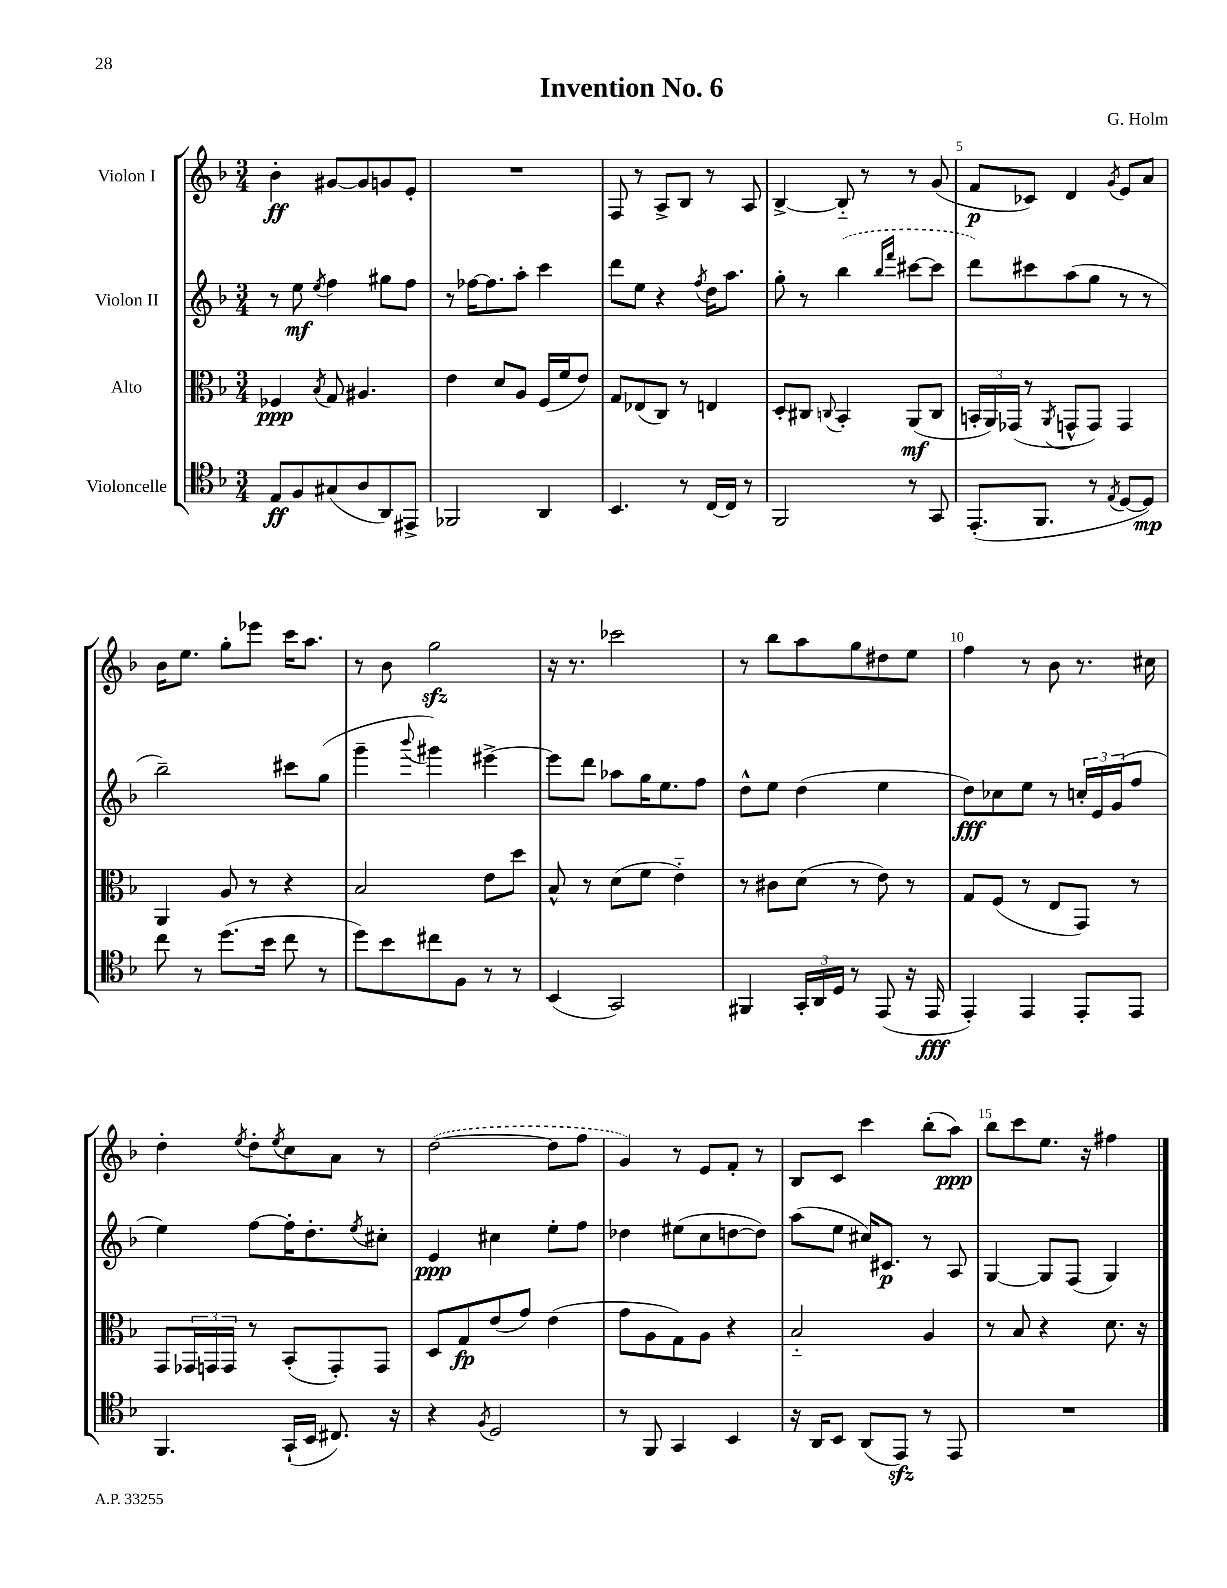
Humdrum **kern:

**kern	**dynam	**kern	**dynam	**kern	**dynam	**kern	**dynam
*part4	*part4	*part3	*part3	*part2	*part2	*part1	*part1
*staff4	*staff4	*staff3	*staff3	*staff2	*staff2	*staff1	*staff1
*I"Violoncelle	*	*I"Alto	*	*I"Violon II	*	*I"Violon I	*
*clefC4	*	*clefC3	*	*clefG2	*	*clefG2	*
*k[b-]	*	*k[b-]	*	*k[b-]	*	*k[b-]	*
*M3/4	*	*M3/4	*	*M3/4	*	*M3/4	*
=1	=1	=1	=1	=1	=1	=1	=1
8E/L	ff	4F-X/	ppp	8r	.	4b-'\	ff
8F/	.	.	.	8ee\	mf	.	.
.	.	8qB-/	.	8qee/	.	.	.
(8G#X/	.	8G/	.	4ff\	.	[8g#X/L	.
8A/	.	4.A#X/	.	.	.	8g#/]	.
8AA/)	.	.	.	8gg#X\L	.	8gn/	.
8EE#X^/J	.	.	.	8ff\J	.	8e'/J	.
=2	=2	=2	=2	=2	=2	=2	=2
2FF-X/	.	4e\	.	8r	.	2.r	.
.	.	.	.	[16ff-X\KL	.	.	.
.	.	.	.	8.ff-\]	.	.	.
.	.	8d/L	.	.	.	.	.
.	.	8A/J	.	8aa'\J	.	.	.
4AA/	.	(16F/LL	.	4ccc\	.	.	.
.	.	16f/J	.	.	.	.	.
.	.	8e/J)	.	.	.	.	.
=3	=3	=3	=3	=3	=3	=3	=3
4.BB-/	.	8G/L	.	8ddd\L	.	8F/	.
.	.	(8E-X/	.	8ee\J	.	8r	.
.	.	8C/J)	.	4r	.	8A^/L	.
8r	.	8r	.	.	.	8B-/J	.
.	.	.	.	8qff/	.	.	.
[16C/LL	.	4En/	.	16dd\KL	.	8r	.
16C/JJ]	.	.	.	8.aa\J	.	.	.
8r	.	.	.	.	.	8A/	.
=4	=4	=4	=4	=4	=4	=4	=4
2FF/	.	8D'/L	.	8gg'\	.	[4B-^/	.
.	.	8C#X/J	.	8r	.	.	.
.	.	8qqCn/	.	.	.	.	.
.	.	4BB-'/	.	(4bb-\	.	8B-/]	.
.	.	.	.	.	.	8r	.
.	.	.	.	16qqbb-/LL	.	.	.
.	.	.	.	16qqfff/JJ	.	.	.
8r	.	(8AA/L	mf	[8ccc#X\L	.	8r	.
8GG/	.	8C/J	.	8ccc#\J]	.	(8g/	.
=5	=5	=5	=5	=5	=5	=5	=5
(8.EE'/L	.	24BBn'/LL	.	8ddd\L)	.	8f/L	p
.	.	24AA/)	.	.	.	.	.
.	.	(24GG-X/JJ	.	.	.	.	.
.	.	8r	.	8ccc#X\	.	8c-X/J)	.
8.FF/J	.	.	.	.	.	.	.
.	.	8qAA/	.	.	.	.	.
.	.	8GGn^^/L	.	(8aa\	.	4d/	.
8r	.	8GG/J)	.	8gg\J	.	.	.
8qE/	.	.	.	.	.	8qg/	.
[8D/L	.	4GG/	.	8r	.	8e/L	.
8D/J])	mp	.	.	8r	.	8a/J	.
!!LO:LB:g=z
=6	=6	=6	=6	=6	=6	=6	=6
8cc\	.	4AA/	.	2bb-~\)	.	16b-\KL	.
.	.	.	.	.	.	8.ee\J	.
8r	.	.	.	.	.	.	.
(8.dd\L	.	8A/	.	.	.	8gg'\L	.
.	.	8r	.	.	.	8eee-X\J	.
16b-\Jk	.	.	.	.	.	.	.
8cc\	.	4r	.	8ccc#X\L	.	16ccc\KL	.
.	.	.	.	.	.	8.aa\J	.
8r	.	.	.	(8gg\J	.	.	.
=7	=7	=7	=7	=7	=7	=7	=7
8dd\L)	.	2B-/	.	4ggg~\	.	8r	.
8b-\	.	.	.	.	.	8b-\	.
.	.	.	.	8qqbbb-/	.	.	.
8cc#X\	.	.	.	4ggg#X\)	.	2ggzz\	.
8F\J	.	.	.	.	.	.	.
8r	.	8e\L	.	[4eee#X^\	.	.	.
8r	.	8dd\J	.	.	.	.	.
=8	=8	=8	=8	=8	=8	=8	=8
(4BB-/	.	8B-^^/	.	8eee#\L]	.	16r	.
.	.	.	.	.	.	8.r	.
.	.	8r	.	8ddd\J	.	.	.
2GG/)	.	(8d\L	.	8aa-X\L	.	2ccc-X\	.
.	.	8f\J	.	16gg\K	.	.	.
.	.	.	.	8.ee\	.	.	.
.	.	4e\)	.	.	.	.	.
.	.	.	.	8ff\J	.	.	.
=9	=9	=9	=9	=9	=9	=9	=9
4FF#X/	.	8r	.	8dd^^\L	.	8r	.
.	.	8c#X\L	.	8ee\J	.	8bb-\L	.
24GG'/LL	.	(8d\J	.	(4dd\	.	8aa\	.
24AA/	.	.	.	.	.	.	.
24D/JJ	.	.	.	.	.	.	.
8r	.	8r	.	.	.	8gg\	.
(8EE/	.	8e\)	.	4ee\	.	8dd#X\	.
16r	.	8r	.	.	.	8ee\J	.
16EE/	fff	.	.	.	.	.	.
=10	=10	=10	=10	=10	=10	=10	=10
4EE'/)	.	8G/L	.	8dd\L)	fff	4ff\	.
.	.	(8F/J	.	8cc-X\	.	.	.
4EE/	.	8r	.	8ee\J	.	8r	.
.	.	8E/L	.	8r	.	8b-\	.
8EE'/L	.	8GG/J)	.	24ccn'/LL	.	8.r	.
.	.	.	.	24e/	.	.	.
.	.	.	.	(24g/J	.	.	.
8EE/J	.	8r	.	8ff/J	.	.	.
.	.	.	.	.	.	16cc#X\	.
!!LO:LB:g=z
=11	=11	=11	=11	=11	=11	=11	=11
4.FF/	.	8GG/L	.	4ee\)	.	4dd'\	.
.	.	24GG-X/L	.	.	.	.	.
.	.	24GGn/	.	.	.	.	.
.	.	24GG/JJ	.	.	.	.	.
.	.	.	.	.	.	8qee/	.
.	.	8r	.	[8ff\L	.	8dd'\L	.
.	.	.	.	.	.	8qee/	.
(16GG`/LL	.	(8BB-'/L	.	16ff'\K]	.	8cc\	.
16BB-/JJ	.	.	.	8.dd'\	.	.	.
8.C#X/)	.	8GG'/)	.	.	.	8a\J	.
.	.	.	.	8qee/	.	.	.
.	.	8GG/J	.	8cc#X'\J	.	8r	.
16r	.	.	.	.	.	.	.
=12	=12	=12	=12	=12	=12	=12	=12
4r	.	8D/L	.	4e/	ppp	([2dd\	.
.	.	8G/	fp	.	.	.	.
8qF/	.	.	.	.	.	.	.
2D/	.	(8e/	.	4cc#X\	.	.	.
.	.	8g/J)	.	.	.	.	.
.	.	(4e\	.	8ee'\L	.	8dd\L]	.
.	.	.	.	8ff\J	.	8ff\J	.
=13	=13	=13	=13	=13	=13	=13	=13
8r	.	8g\L	.	4dd-X\	.	4g/)	.
8FF/	.	8A\	.	.	.	.	.
4GG/	.	8G\)	.	(8ee#X\L	.	8r	.
.	.	8A\J	.	8cc\	.	8e/L	.
4BB-/	.	4r	.	[8ddn\	.	8f'/J	.
.	.	.	.	8dd\J])	.	8r	.
=14	=14	=14	=14	=14	=14	=14	=14
16r	.	2B-/	.	(8aa\L	.	8B-/L	.
16AA/KL	.	.	.	.	.	.	.
8BB-/J	.	.	.	8ee\J	.	8c/J	.
(8AA/L	.	.	.	16cc#X/KL)	.	4ccc\	.
.	.	.	.	8.c#X/J	p	.	.
8EEzz/J)	.	.	.	.	.	.	.
8r	.	4A/	.	8r	.	(8bb-'\L	.
8EE/	.	.	.	8A/	.	8aa\J)	ppp
=15	=15	=15	=15	=15	=15	=15	=15
2.r	.	8r	.	[4G/	.	8bb-\L	.
.	.	8B-/	.	.	.	8ccc\	.
.	.	4r	.	8G/L]	.	8.ee\J	.
.	.	.	.	(8F/J	.	.	.
.	.	.	.	.	.	16r	.
.	.	8.d\	.	4G/)	.	4ff#X\	.
.	.	16r	.	.	.	.	.
==	==	==	==	==	==	==	==
*-	*-	*-	*-	*-	*-	*-	*-
